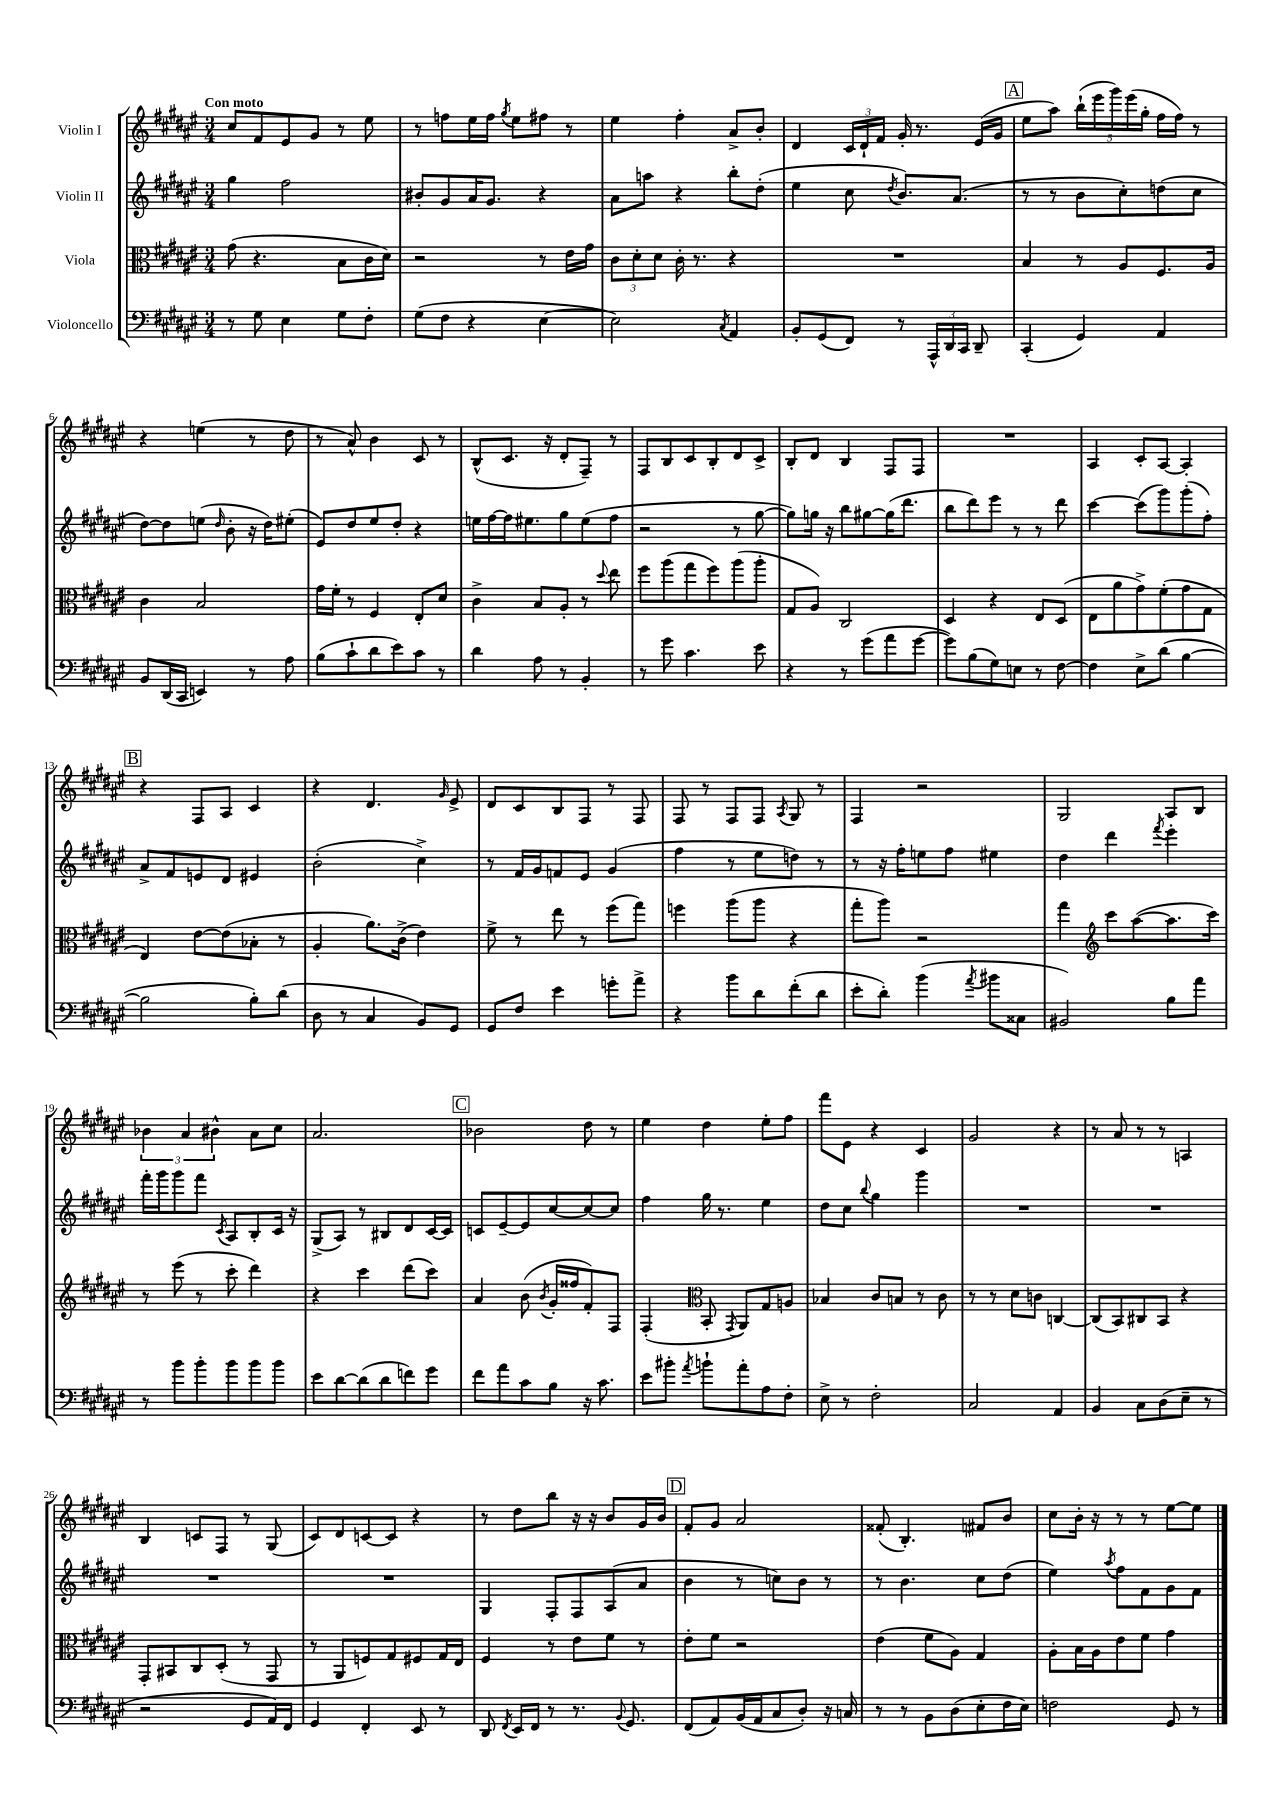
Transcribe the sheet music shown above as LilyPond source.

<<
\new StaffGroup <<
\new Staff = "s0" \with { instrumentName = "Violin I" } {
    \clef treble \key fis \major \numericTimeSignature \time 3/4 \tempo "Con moto"
    \autoBeamOff cis''8[ fis'8 eis'8 gis'8] r8 eis''8 |
    r8 f''8[ eis''16 f''16] \acciaccatura { gis''8 } eis''8[ fis''8] r8 |
    eis''4 fis''4-. ais'8[-> b'8]-. |
    dis'4 \tuplet 3/2 { cis'16[ dis'16-! fis'16] } gis'16-. r8. eis'16[( gis'16] |
    \mark \markup { \box "A" } eis''8[ ais''8]) \tuplet 5/4 { b''16[-!( eis'''16 gis'''16) eis'''16( gis''16]-. } fis''16[ fis''16]) r8 |
    r4 e''4( r8 dis''8 |
    r8 ais'8-^) b'4 cis'8 r8 |
    b8[-^( cis'8.] r16 dis'8[-. fis8]--) r8 |
    fis8[ b8 cis'8 b8-. dis'8 cis'8]-> |
    b8[-. dis'8] b4 fis8[ fis8] |
    R2. |
    ais4 cis'8[-. ais8]~ ais4-. |
    \mark \markup { \box "B" } r4 fis8[ ais8] cis'4 |
    r4 dis'4. \grace { gis'16 } eis'8-> |
    dis'8[ cis'8 b8 fis8] r8 fis8 |
    fis8 r8 fis8[ fis8] \acciaccatura { ais8 } gis8 r8 |
    fis4 r2 |
    gis2 ais8[ b8] |
    \tuplet 3/2 { bes'4 ais'4 bis'4-^ } ais'8[ cis''8] |
    ais'2. |
    \mark \markup { \box "C" } bes'2 dis''8 r8 |
    eis''4 dis''4 eis''8[-. fis''8] |
    fis'''8[ eis'8] r4 cis'4 |
    gis'2 r4 |
    r8 ais'8 r8 r8 a4 |
    b4 c'8[ fis8] r8 gis8( |
    cis'8[) dis'8 c'8~ c'8] r4 |
    r8 dis''8[ b''8] r16 r16 b'8[ gis'16 b'16] |
    \mark \markup { \box "D" } fis'8[-. gis'8] ais'2 |
    fisis'8-.( b4.-.) fis'8[ b'8] |
    cis''8[ b'16]-. r16 r8 r8 eis''8[~ eis''8] \bar "|." |
}
\new Staff = "s1" \with { instrumentName = "Violin II" } {
    \clef treble \key fis \major \numericTimeSignature \time 3/4
    \autoBeamOff gis''4 fis''2 |
    bis'8[-. gis'8 ais'16 gis'8.] r4 |
    ais'8[ a''8] r4 b''8[-. dis''8]-.( |
    eis''4 cis''8 \acciaccatura { dis''8 } b'8.[) ais'8.]( |
    \mark \markup { \box "A" } r8 r8 b'8[ cis''8-.) d''8( cis''8] |
    dis''8[~) dis''8 e''8]( \grace { dis''16 } b'8-. r16 dis''16[) eis''8]-.( |
    eis'8[) dis''8 eis''8 dis''8]-. r4 |
    e''16[ fis''16~ fis''16 eis''8. gis''8 eis''8( fis''8] |
    r2 r8 gis''8~ |
    gis''8[) g''16] r16 b''8[ gis''8~ gis''16( dis'''8.] |
    b''8[ dis'''8) eis'''8] r8 r8 dis'''8 |
    cis'''4~ cis'''8[( gis'''8) gis'''8-.( fis''8]-.) |
    \mark \markup { \box "B" } ais'8[-> fis'8 e'8 dis'8] eis'4 |
    b'2-.( cis''4->) |
    r8 fis'16[ gis'16 f'8 eis'8] gis'4( |
    fis''4 r8 eis''8[ d''8]) r8 |
    r8 r16 fis''16[-. e''8 fis''8] eis''4 |
    dis''4 dis'''4 \acciaccatura { fis'''8 } eis'''4-. |
    fis'''16[-. gis'''16 gis'''8 fis'''8] \acciaccatura { cis'8 } ais8[ b8-. cis'16] r16 |
    gis8[->( ais8]) r8 bis8[ dis'8 cis'16~ cis'16] |
    \mark \markup { \box "C" } c'8[ eis'8~-- eis'8 cis''8~ cis''8~ cis''8] |
    fis''4 gis''16 r8. eis''4 |
    dis''8[ cis''8] \appoggiatura { b''8 } gis''4 gis'''4 |
    R2. |
    R2. |
    R2. |
    R2. |
    gis4 fis8[-. fis8 ais8( ais'8] |
    \mark \markup { \box "D" } b'4 r8 c''8[) b'8] r8 |
    r8 b'4. cis''8[ dis''8]( |
    eis''4) \acciaccatura { ais''8 } fis''8[ fis'8 gis'8 fis'8] \bar "|." |
}
\new Staff = "s2" \with { instrumentName = "Viola" } {
    \clef alto \key fis \major \numericTimeSignature \time 3/4
    \autoBeamOff gis'8( r4. b8[ cis'16 dis'16]) |
    r2 r8 eis'16[ gis'16] |
    \tuplet 3/2 { cis'8[ dis'8-. dis'8] } cis'16-. r8. r4 |
    R2. |
    \mark \markup { \box "A" } b4 r8 ais8[ fis8. ais16] |
    cis'4 b2 |
    gis'16[ fis'16]-. r8 fis4 eis8[-. dis'8] |
    cis'4-> b8[ ais8]-. r8 \appoggiatura { dis''8 } eis''8 |
    fis''8[ ais''8( gis''8 fis''8) ais''8( ais''8]-. |
    gis8[ ais8]) cis2 |
    dis4 r4 eis8[ dis8]( |
    eis8[ ais'8 gis'8->) fis'8-.( gis'8 gis8] |
    \mark \markup { \box "B" } eis4) eis'8[~ eis'8( bes8]-. r8 |
    ais4-. ais'8.[) cis'16]->( eis'4) |
    fis'8-> r8 eis''8 r8 fis''8[( gis''8]) |
    f''4 ais''8[( ais''8] r4 |
    gis''8[-. ais''8]) r2 |
    gis''4 \clef treble cis'''8[ ais''8~( ais''8. cis'''16]) |
    r8 eis'''8( r8 cis'''8-. dis'''4) |
    r4 cis'''4 dis'''8[( cis'''8]) |
    \mark \markup { \box "C" } ais'4 b'8( \acciaccatura { b'8 } gis'16[-. fisis''16 fis'8-.) fis8] |
    fis4-.( \clef alto b,8-. \acciaccatura { gis,8 } ais,8[) gis8 a8] |
    bes4 cis'8[ b8] r8 cis'8 |
    r8 r8 dis'8[ c'8] c4~ |
    c8[( b,8) cis8 b,8] r4 |
    gis,8[-. bis,8 cis8 dis8]-.( r8 gis,8 |
    r8 ais,8[ f8) gis8 fis8 gis16 eis16] |
    fis4 r8 eis'8[ fis'8] r8 |
    \mark \markup { \box "D" } eis'8[-. fis'8] r2 |
    eis'4( fis'8[ ais8]) gis4 |
    ais8[-. b16 ais16 eis'8 fis'8] gis'4 \bar "|." |
}
\new Staff = "s3" \with { instrumentName = "Violoncello" } {
    \clef bass \key fis \major \numericTimeSignature \time 3/4
    \autoBeamOff r8 gis8 eis4 gis8[ fis8]-. |
    gis8[( fis8] r4 eis4~ |
    eis2) \acciaccatura { cis8 } ais,4 |
    b,8[-. gis,8( fis,8]) r8 \tuplet 3/2 { ais,,16[-^ dis,16 cis,16] } dis,8-- |
    \mark \markup { \box "A" } cis,4-.( gis,4) ais,4 |
    b,8[ dis,16( cis,16] e,4) r8 ais8 |
    b8[( cis'8-! dis'8 eis'8) cis'8] r8 |
    dis'4 ais8 r8 b,4-. |
    r8 gis'8 cis'4. eis'8 |
    r4 r8 gis'8[( ais'8 gis'8]~ |
    gis'8[) b8( gis8) e8] r8 fis8~ |
    fis4 eis8[-> dis'8]( b4~ |
    \mark \markup { \box "B" } b2 b8[-.) dis'8]( |
    dis8 r8 cis4 b,8[) gis,8] |
    gis,8[ fis8] eis'4 g'8[-. ais'8]-> |
    r4 b'8[ dis'8 fis'8-.( dis'8] |
    eis'8[-. dis'8]-.) b'4( \acciaccatura { ais'8 } bis'8[ cisis8] |
    bis,2) b8[ ais'8] |
    r8 b'8[ b'8-. b'8 b'8 b'8] |
    eis'8[ dis'8~ dis'8( dis'8 f'8) gis'8] |
    \mark \markup { \box "C" } fis'8[ ais'8 cis'8 b8] r16 cis'8. |
    eis'8[ bis'8]-. \acciaccatura { ais'8 } b'8[-! ais'8-. ais8 fis8]-. |
    eis8-> r8 fis2-. |
    cis2 ais,4 |
    b,4 cis8[ dis8( eis8]-- r8 |
    r2 gis,8[ ais,16) fis,16] |
    gis,4 fis,4-. eis,8 r8 |
    dis,8 \acciaccatura { fis,8 } eis,16[ fis,16] r8 r8. \appoggiatura { b,8 } gis,8. |
    \mark \markup { \box "D" } fis,8[( ais,8) b,16( ais,16 cis8 dis8]-.) r16 c16 |
    r8 r8 b,8[ dis8( eis8-. fis16 eis16]) |
    f2 gis,8 r8 \bar "|." |
}
>>
>>
